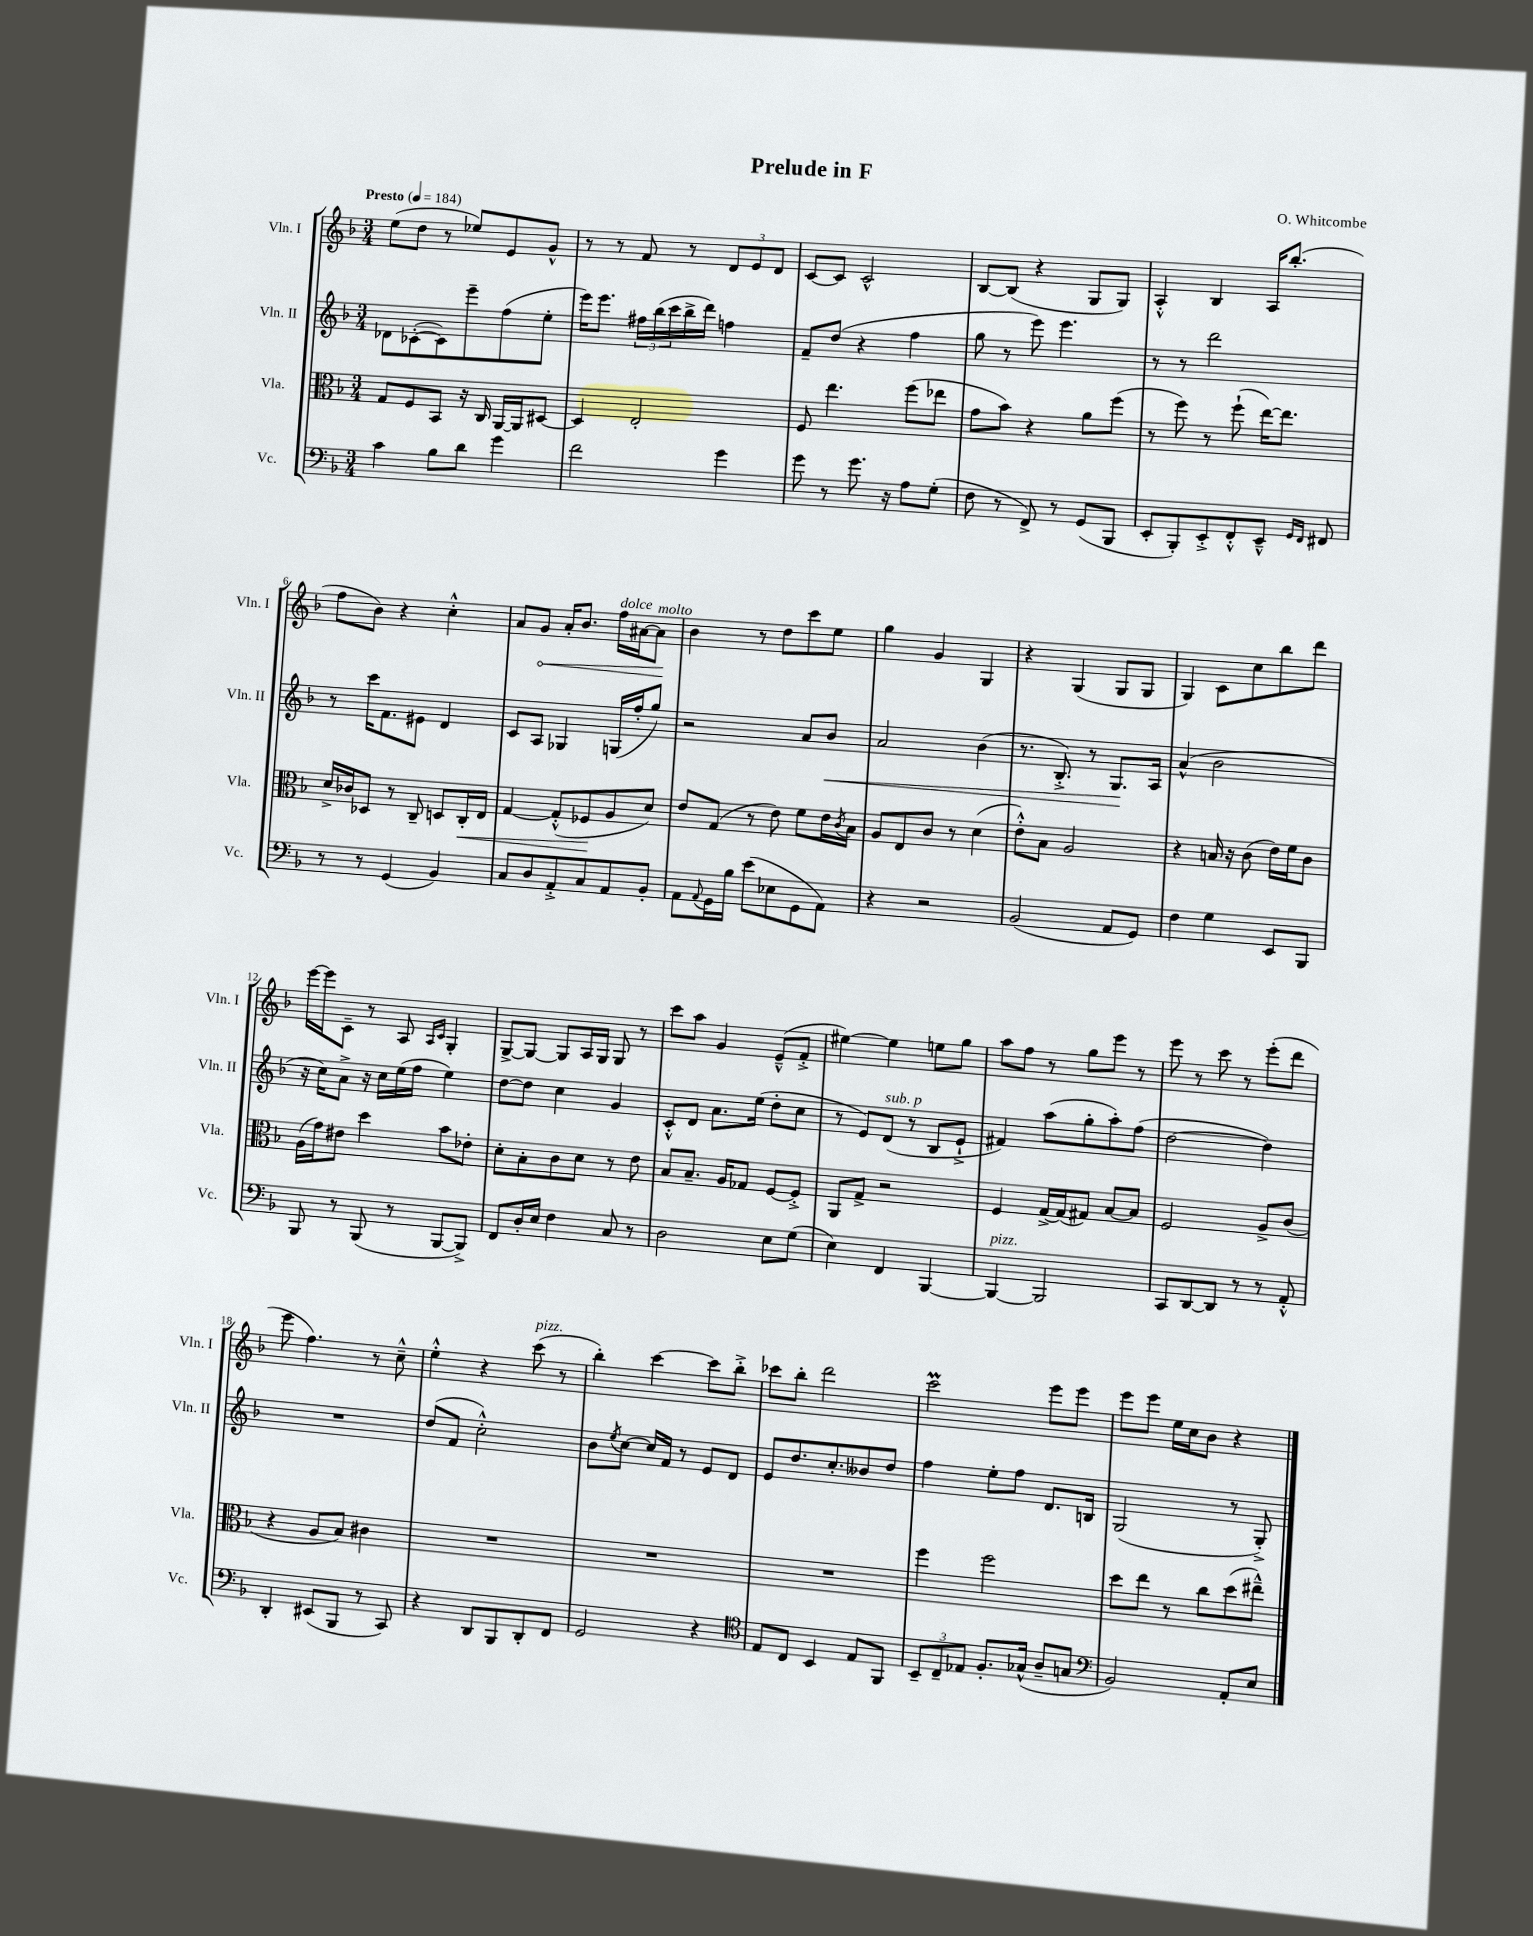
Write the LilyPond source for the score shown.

\header { title = "Prelude in F" composer = "O. Whitcombe" }
<<
\new StaffGroup <<
\new Staff = "s0" \with { instrumentName = "Vln. I" shortInstrumentName = "Vln. I" } {
    \clef treble \key f \major \numericTimeSignature \time 3/4 \tempo "Presto" 4 = 184
    e''8( d''8 r8 ees''8) e'8 g'8-^ |
    r8 r8 f'8 r8 \tuplet 3/2 { d'8 e'8 d'8 } |
    c'8~ c'8 c'2-^ |
    bes8~ bes8( r4 g8 g8) |
    a4-.-^ bes4 a16 bes''8.-.( |
    f''8 bes'8) r4 c''4-.-^ |
    a'8 \once \override Hairpin.circled-tip = ##t g'8\< a'16-. bes'8. f''16^\markup { \italic "dolce" } ais'16~ ais'8\!^\markup { \italic "molto" } |
    bes'4 r8 d''8 c'''8 e''8 |
    g''4 g'4 g4 |
    r4 g4( g8 g8 |
    g4) c'8 c''8 bes''8 d'''8 |
    e'''16~ e'''16 c'8-- r8 a8 \grace { a16 c'16 } g4-. |
    g8~-> g8~ g8 a16 g16 g8 r8 |
    c'''8 a''8 g'4 e'8---^( f'8-.-> |
    eis''4~) eis''4 e''8 g''8 |
    a''8 f''8 r8 g''8 e'''8 r8 |
    e'''8 r8 c'''8 r8 e'''8-.( d'''8 |
    e'''8 f''4.) r8 c''8---^ |
    e''4-.-^ r4 c'''8^\markup { \italic "pizz." }( r8 |
    bes''4-.) c'''4~ c'''8 bes''8-.-> |
    ces'''8 bes''8-. d'''2 |
    c'''2\prall e'''8 e'''8 |
    e'''8 e'''8 e''16 c''16 bes'8 r4 \bar "|." |
}
\new Staff = "s1" \with { instrumentName = "Vln. II" shortInstrumentName = "Vln. II" } {
    \clef treble \key f \major \numericTimeSignature \time 3/4
    des'8 ces'8~-.( ces'8) e'''8-- f''8( e''8-. |
    e'''16) e'''8. \tuplet 3/2 { fis''16 bes''16( c'''16 } bes''16-> d'''16) f''4 |
    f'8-- d''8( r4 f''4 |
    g''8 r8 e'''8) e'''4. |
    r8 r8 d'''2 |
    r8 c'''16 f'8. eis'8 d'4 |
    c'8 a8 ges4 g16( f''16-. g''8) |
    r2 a'8 bes'8\< |
    a'2 bes'4( |
    r8. bes8.-.->) r8 g8.\! a16 |
    a'4-^( bes'2 |
    r16 c''16) a'8-> r16 c''16 e''16( f''16 e''4) |
    d''8~ d''8 c''4 g'4 |
    c'8-.-^ d'8 a'8. e''16( d''8-. c''8 |
    r8 e'8) d'8^\markup { \italic "sub. p" }( r8 bes8 e'8-!-> |
    fis'4) a''8( g''8-. a''8-.) f''8( |
    d''2~ d''4) |
    R2. |
    d''8( f'8 c''2-.-^) |
    bes'8 \acciaccatura { e''8 } c''8~ c''16 f'16 r8 e'8 d'8 |
    e'8 d''8. c''8.-. beses'8 d''8 |
    f''4 e''8-. f''8 d'8. b16 |
    g2( r8 g8-.->) \bar "|." |
}
\new Staff = "s2" \with { instrumentName = "Vla." shortInstrumentName = "Vla." } {
    \clef alto \key f \major \numericTimeSignature \time 3/4
    g8 f8 bes,8 r16 c16 a,16~ a,16 dis8~ |
    dis4 e2-. |
    f8 e''4. f''8( ees''8 |
    g'8 bes'8) r4 a'8 f''8( |
    r8 f''8) r8 f''8-!( e''16~) e''8. |
    d'16-> ces'16 des8 r8 c8-- d8 c16-.\< e16 |
    g4~ g8-.-^( fes8\! a8 d'8) |
    e'8 g8( r8 e'8) f'8 e'16 \acciaccatura { c'8 } bes16 |
    a8 e8 c'8 r8 d'4( |
    e'8-.-^) bes8 a2 |
    r4 b16 r16 c'8( e'16) f'16 c'8 |
    a16( g'16) eis'8 d''4 bes'8 ees'8-. |
    d'8-. bes8-. c'8 d'8 r8 e'8 |
    bes8 bes8.-- a16 ges8 f8~ f8-.-> |
    a,8 g8-> r2 |
    f4 g16~-> g16( gis8) bes8~ bes8 |
    f2 a8-> c'8( |
    r4 a8 bes8) cis'4 |
    R2. |
    R2. |
    R2. |
    f''4 f''2 |
    d''8 e''8 r8 c''8 d''8( eis''8---^) \bar "|." |
}
\new Staff = "s3" \with { instrumentName = "Vc." shortInstrumentName = "Vc." } {
    \clef bass \key f \major \numericTimeSignature \time 3/4
    c'4 bes8 d'8 g'4 |
    f'2 g'4 |
    g'8 r8 g'8. r16 a8 g8-.( |
    f8 r8 f,8->) r8 g,8( bes,,8 |
    e,8-. bes,,8-.) e,8-.-> f,8-.-^ e,8---^ \grace { g,16 f,16 } fis,8 |
    r8 r8 g,4( bes,4) |
    c8 d8 a,8-.-> c8 a,8 bes,8-. |
    a,8 \appoggiatura { a,8 } g,16 bes16 e'8( ees8 g,8 a,8) |
    r4 r2 |
    bes,2( a,8 g,8) |
    f4 g4 e,8 bes,,8 |
    bes,,8 r8 bes,,8( r8 bes,,8~ bes,,8->) |
    f,8 d16-. e16 f4 c8 r8 |
    d2 e8 g8( |
    e4) f,4 bes,,4~ |
    bes,,4~^\markup { \italic "pizz." } bes,,2 |
    c,8 d,8~ d,8 r8 r8 a,8-.-^ |
    d,4-. eis,8( bes,,8 r8 c,8) |
    r4 d,8 bes,,8 d,8-. f,8 |
    g,2 r4 |
    \clef tenor e8 c8 bes,4 e8 f,8 |
    \tuplet 3/2 { bes,8-- c8-- ees8 } f8.-. ges16-^( a8-- g8 |
    \clef bass bes,2) a,8-. e8 \bar "|." |
}
>>
>>
